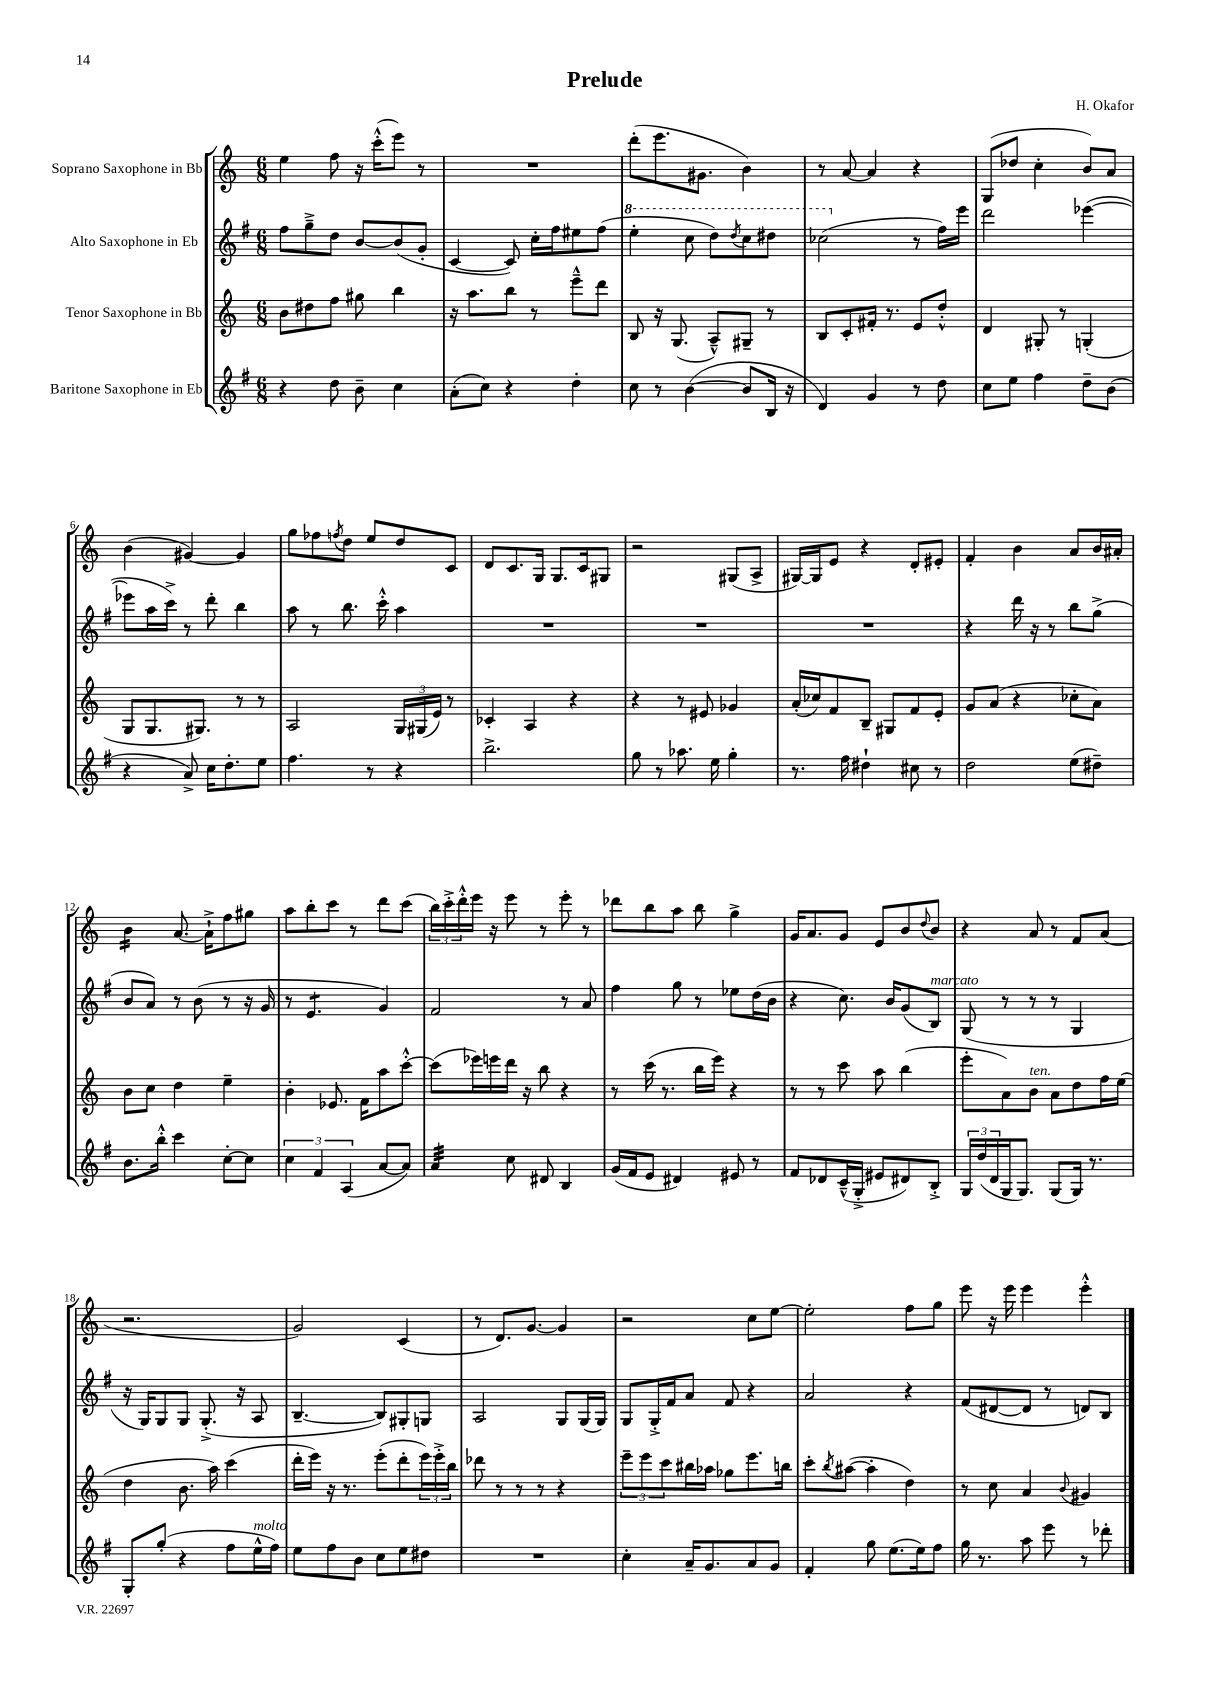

**kern	**kern	**kern	**kern
*staff4	*staff3	*staff2	*staff1
*clefG2	*clefG2	*clefG2	*clefG2
*k[f#]	*k[]	*k[f#]	*k[]
*M6/8	*M6/8	*M6/8	*M6/8
4r	8b	8ff#	4ee
.	8dd#	8gg~^	.
8dd	8ff	8dd	8ff
8b~	8gg#	[8b	16r
.	.	.	(16ccc'^^
4cc	4bb	(8b]	8eee)
.	.	8g'	8r
=	=	=	=
(8a'	16r	[4c	2.r
.	8.aa	.	.
8cc)	.	.	.
4r	8bb	8c])	.
.	8r	16cc'	.
.	.	16ff#	.
4dd'	8eee~^^	8ee#	.
.	8ddd	(8ff#	.
=	=	=	=
8cc	8B	4eee'	(8ddd'
8r	16r	.	8.eee
.	(8.G	.	.
([4b	.	8ccc	.
.	.	.	8.g#
.	8A~^^)	8ddd)	.
.	.	8qddd	.
8b]	8G#~	8ccc	4b)
16B	8r	8ddd#	.
16r	.	.	.
=	=	=	=
4d)	8B	(2ccc-	8r
.	8c'	.	[8a
4g	16f#'	.	4a]
.	8.r	.	.
8r	8e	8r	4r
8dd	8dd'^^	16ff#)	.
.	.	16eee	.
=	=	=	=
8cc	4d	2ddd	(8G
8ee	.	.	8dd-
4ff#	8G#'	.	4cc'
.	8r	.	.
8dd~	(4G'	([4eee-	8b)
(8b	.	.	8a
=	=	=	=
4r	8G	8eee-]	(4b
.	8.G	16aa	.
.	.	16ccc^)	.
8a^)	.	8r	[4g#)
.	8.G#)	.	.
16cc	.	8ddd'	.
8.dd'	.	.	.
.	8r	4bb	4g#]
8ee	8r	.	.
=	=	=	=
4.ff#	2A	8aa	8gg
.	.	8r	8ff-
.	.	.	8qff
.	.	8.bb	8dd
8r	.	.	8ee
.	.	16ccc'^^	.
4r	24G	4aa	8dd
.	(24G#	.	.
.	24e)	.	.
.	8r	.	8c
=	=	=	=
2.bb^	4c-'	2.r	8d
.	.	.	8.c
.	4A	.	.
.	.	.	16G
.	.	.	8.G
.	4r	.	.
.	.	.	16c
.	.	.	8G#
=	=	=	=
8gg	4r	2.r	2r
8r	.	.	.
8.aa-	8r	.	.
.	8e#	.	.
16ee	.	.	.
4gg'	4g-	.	(8G#
.	.	.	8A^
=	=	=	=
8.r	(16a'	2.r	[16G#)
.	16cc-)	.	16G#]
.	8f	.	8e
16ff#	.	.	.
4dd#`	8B~	.	4r
.	8G#	.	.
8cc#	8f	.	8d'
8r	8e'	.	8e#'
=	=	=	=
2dd	8g	4r	4f'
.	(8a	.	.
.	4r	16ddd	4b
.	.	16r	.
.	.	8r	.
(8ee	8cc-'	8bb	8a
8dd#~)	8a)	(8gg^	16b
.	.	.	16a#'
=	=	=	=
8.b	8b	8b	4b
.	8cc	8a)	.
16bb'^^	.	.	.
4ccc	4dd	8r	[8.a
.	.	(8b	.
.	.	.	16a`^]
[8cc'	4ee~	8r	8ff
8cc]	.	16r	8gg#
.	.	16g	.
=	=	=	=
6cc	4b'	8r	8aa
.	.	4.e	8bb'
6f#	.	.	.
.	8.e-	.	8ccc
(6A	.	.	.
.	.	.	8r
.	16f	.	.
[8a	8aa	4g)	8ddd
8a])	[8ccc'^^	.	(8ccc
=	=	=	=
4a	(8ccc]	2f#	24bb)
.	.	.	24ccc'^
.	.	.	24ddd'^^
.	16eee-)	.	16eee
.	16eee	.	16r
8cc	16ddd	.	8eee
.	16r	.	.
8d#	8bb	.	8r
4B	4r	8r	8eee'
.	.	8a	8r
=	=	=	=
(16g	8r	4ff#	8ddd-
16f#	.	.	.
8e	(16ccc	.	8bb
.	8.r	.	.
4d#)	.	8gg	8aa
.	16bb	8r	8bb
.	16eee)	.	.
8e#	4r	8ee-	4gg^
8r	.	(16dd	.
.	.	16b	.
=	=	=	=
8f#	8r	4r	16g
.	.	.	8.a
8d-	8r	.	.
(16c~^^	8ccc	8.cc)	8g
16G'^	.	.	.
8e#	8aa	.	8e
.	.	16b	.
8d#)	(4bb	(8g	8b
.	.	.	8qqdd
8B'^	.	8B)	8b
=	=	=	=
24G	8eee'	(8G	4r
(24dd	.	.	.
24d	.	.	.
16G	8a)	8r	.
8.G)	.	.	.
.	8b	8r	8a
(8G	8a	8r	8r
16G)	8dd	4G	8f
8.r	.	.	.
.	16ff	.	(8a
.	(16ee	.	.
=	=	=	=
8G'	4dd	16r	2.r
.	.	16G)	.
(8gg'	.	8G	.
4r	8.b	8G	.
.	.	(8.G'^	.
.	16aa)	.	.
8ff#	(4ccc	.	.
.	.	16r	.
16ee^^	.	8A	.
16ff#)	.	.	.
=	=	=	=
8ee	16ddd'	[4.B~	2g)
.	16eee)	.	.
8ff#	16r	.	.
.	8.r	.	.
8b	.	.	.
8cc	(8eee'	8B])	.
8ee	8ddd'	8G#'	(4c
8dd#	24eee)	8G	.
.	24eee'^	.	.
.	24bb	.	.
=	=	=	=
2.r	8ddd-	2A	8r
.	8r	.	8.d)
.	8r	.	.
.	.	.	[8.g
.	8r	.	.
.	4r	8G	4g]
.	.	(16G	.
.	.	16G)	.
=	=	=	=
4cc'	12eee~	8G	2r
.	12eee	.	.
.	.	16G'^	.
.	12ccc	.	.
.	.	16f#	.
16a~	16bb#	8a	.
8.g	16aa-	.	.
.	8gg-	8f#	.
8a	8.eee	4r	8cc
8g	.	.	[8ee
.	16bb	.	.
=	=	=	=
4f#'	8ccc'	2a	2ee']
.	8qbb	.	.
.	([8aa#	.	.
8gg	4aa#']	.	.
(8.ee	.	.	.
.	4dd)	4r	8ff
16ee)	.	.	.
8ff#	.	.	8gg
=	=	=	=
16gg	8r	(8f#	8eee
8.r	.	.	.
.	8cc	[8d#	16r
.	.	.	16eee
8aa	4a	8d#]	4eee
8eee	.	8r	.
.	8qqb	.	.
8r	4g#	8d)	4eee'^^
8ddd-'	.	8B	.
==	==	==	==
*-	*-	*-	*-
